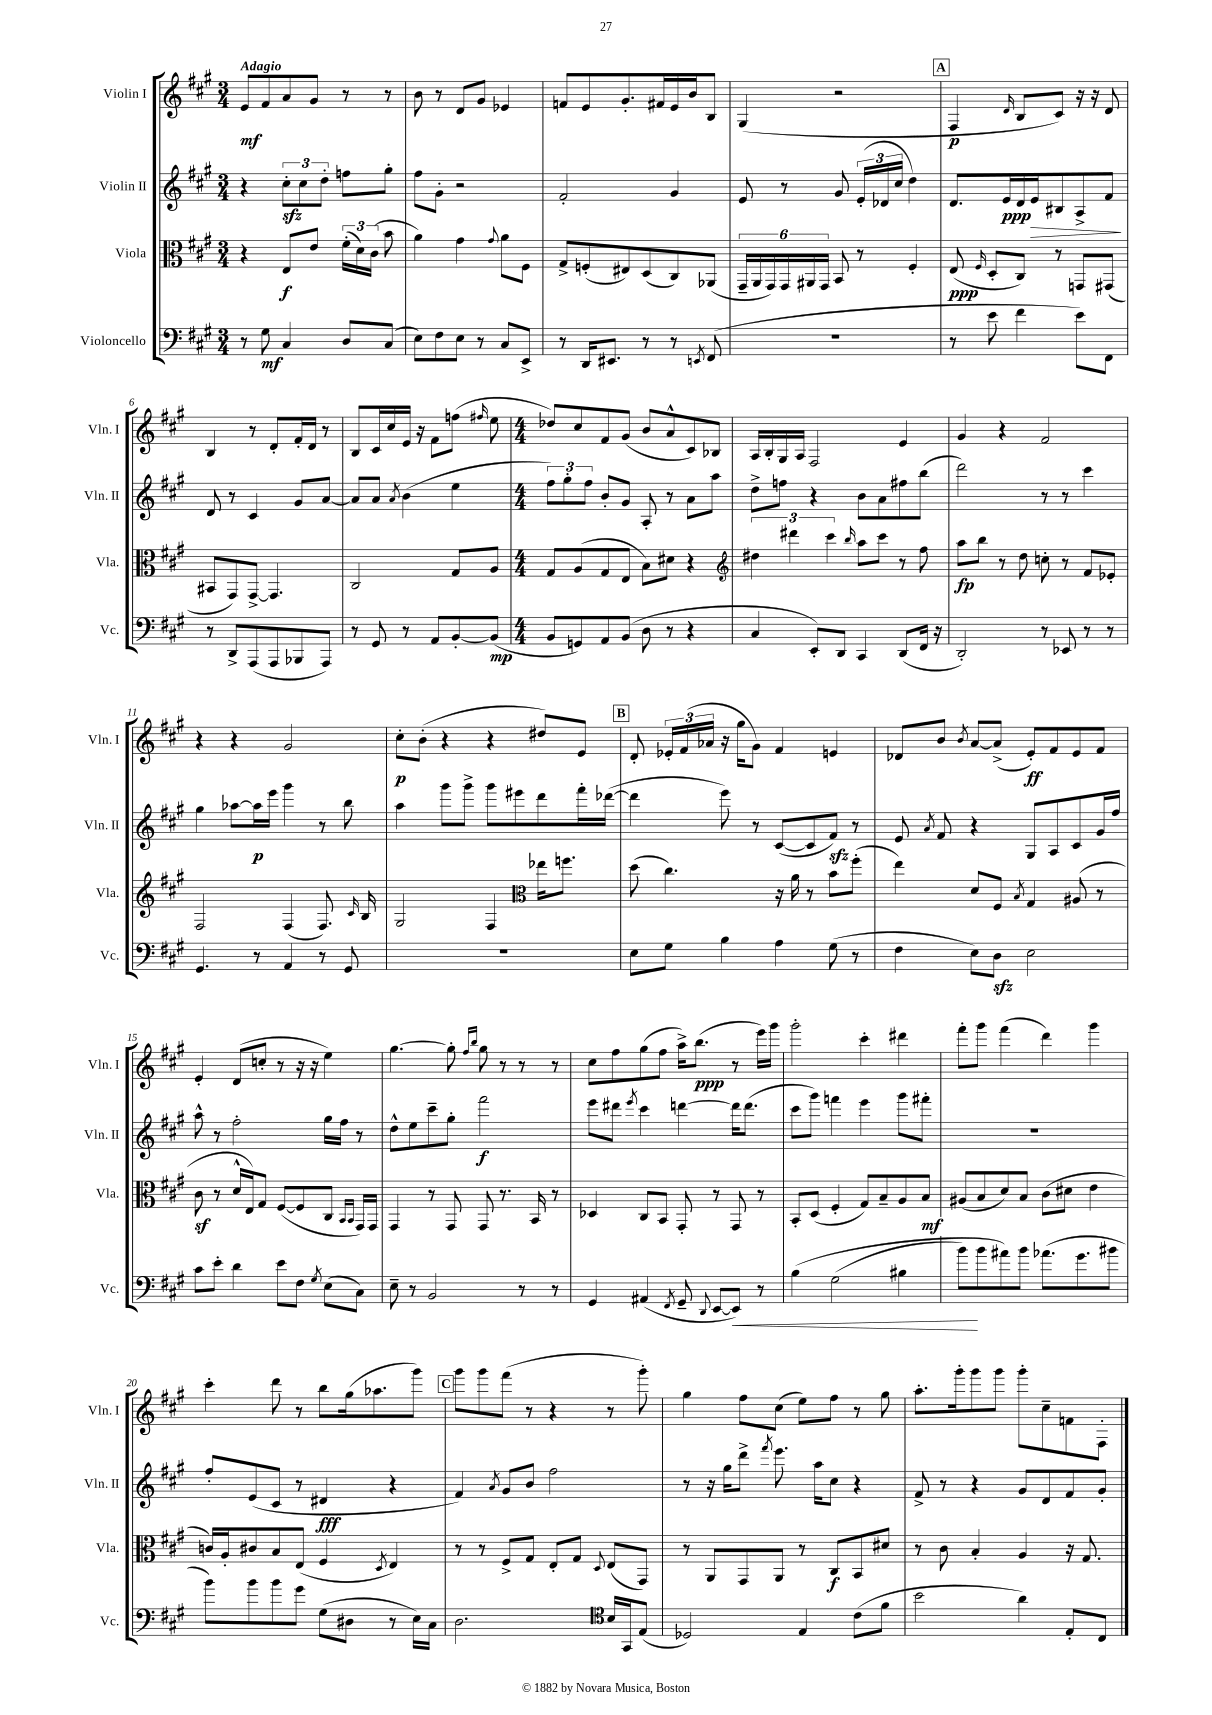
<<
\new StaffGroup <<
\new Staff = "s0" \with { instrumentName = "Violin I" shortInstrumentName = "Vln. I" } {
    \clef treble \key a \major \numericTimeSignature \time 3/4 \tempo "Adagio"
    \autoBeamOff e'8[\mf fis'8 a'8 gis'8] r8 r8 |
    b'8 r8 d'8[ gis'8] ees'4 |
    f'8[ e'8 gis'8.-. fis'16 e'16 b'16 b8] |
    gis4( r2 |
    \mark \markup { \box "A" } fis4\p \grace { d'16 } b8[ cis'8]) r16 r16 d'8 |
    b4 r8 d'8[-. fis'16-. d'16] r8 |
    b8[ cis'16 cis''16 e'16] r16 fis'8[ f''8]( \grace { fis''16 } e''8 |
    \numericTimeSignature \time 4/4 des''8[) cis''8 fis'8 gis'8]( b'8[ a'8-^ cis'8) bes8] |
    a16[ b16-. gis16 a16] fis2 e'4 |
    gis'4 r4 fis'2 |
    r4 r4 gis'2 |
    cis''8[-.\p b'8]-.( r4 r4 dis''8[) e'8] |
    \mark \markup { \box "B" } d'8-. \tuplet 3/2 { ees'16[-. fis'16( aes'16] } r16 gis''16[ gis'8]) fis'4 e'4 |
    des'8[ b'8] \acciaccatura { b'8 } a'8[~ a'8]->( e'8[-.\ff) fis'8 e'8 fis'8] |
    e'4-. d'8[( c''8]-. r8 r16 r16 e''4) |
    gis''4.~ gis''8-. \grace { fis''16[ b''16] } gis''8 r8 r8 r8 |
    cis''8[ fis''8 gis''8( fis''8] a''16[->) b''8.]\ppp( r8 e'''16[) gis'''16] |
    gis'''2-. cis'''4-. dis'''4 |
    fis'''8[-. gis'''8] fis'''4( d'''4) gis'''4 |
    cis'''4-. d'''8 r8 b''8[ gis''16( aes''8. gis'''8]) |
    \mark \markup { \box "C" } gis'''8[ gis'''8 fis'''8]( r8 r4 r8 gis'''8-.) |
    gis''4 fis''8[ cis''8]( e''8[) fis''8] r8 gis''8 |
    a''8.[-. gis'''16-. gis'''8 gis'''8] gis'''8[-. cis''8-- f'8 fis8]-. \bar "|." |
}
\new Staff = "s1" \with { instrumentName = "Violin II" shortInstrumentName = "Vln. II" } {
    \clef treble \key a \major \numericTimeSignature \time 3/4
    \autoBeamOff r4 \tuplet 3/2 { cis''8[-.\sfz cis''8 d''8]-. } f''8[ gis''8]-. |
    fis''8[ gis'8]-. r2 |
    fis'2-. gis'4 |
    e'8 r8 gis'8 \tuplet 3/2 { e'16[-.( des'16 cis''16] } d''4) |
    \mark \markup { \box "A" } d'8.[ e'16\ppp d'16 e'16\> bis8 a8-> fis'8]\! |
    d'8 r8 cis'4 gis'8[ a'8]~ |
    a'8[ a'8] \acciaccatura { a'8 } b'4( e''4 |
    \numericTimeSignature \time 4/4 \tuplet 3/2 { fis''8[) gis''8-. fis''8] } b'8[-. gis'8] a8-. r8 a'8[ a''8] |
    d''8[-> f''8] r4 b'8[ a'8 fis''8 b''8]( |
    d'''2) r8 r8 cis'''4 |
    gis''4 aes''8[~ aes''16\p e'''16] gis'''4 r8 b''8 |
    a''4 gis'''8[ gis'''8]-> gis'''8[ eis'''8 d'''8 fis'''16-. des'''16]~( |
    \mark \markup { \box "B" } des'''4 e'''8) r8 cis'8[~( cis'8 fis'8]\sfz) r8 |
    e'8 \acciaccatura { a'8 } fis'8 r4 gis8[ a8 cis'8 gis'16 fis''16] |
    a''8-^ r8 fis''2-. gis''16[ fis''16] r8 |
    d''8[-^ e''8 cis'''8-- gis''8]-. fis'''2\f |
    e'''8[ dis'''8] \acciaccatura { e'''8 } cis'''4 d'''4~ d'''16[ d'''8.]( |
    cis'''8[ gis'''8]) f'''4 e'''4 gis'''8[ fis'''8]-. |
    R1 |
    fis''8[-. e'8( cis'8] r8 dis'4\fff r4 |
    \mark \markup { \box "C" } fis'4) \acciaccatura { a'8 } gis'8[ b'8] fis''2 |
    r8 r16 gis''16[ d'''8]-> \acciaccatura { fis'''8 } e'''8. a''16[ cis''8] r4 |
    fis'8-> r8 r4 gis'8[ d'8 fis'8 gis'8]-. \bar "|." |
}
\new Staff = "s2" \with { instrumentName = "Viola" shortInstrumentName = "Vla." } {
    \clef alto \key a \major \numericTimeSignature \time 3/4
    \autoBeamOff r4 e8[\f e'8] \tuplet 3/2 { fis'16[-.( d'16) cis'16]( } b'8 |
    a'4) gis'4 \appoggiatura { gis'8 } a'8[ fis8] |
    gis8[-> f8-.( eis8) d8( cis8) aes,8]( |
    \tuplet 6/4 { gis,16[-- a,16 gis,16) gis,16 ais,16 gis,16] } b,8 r8 fis4-. |
    \mark \markup { \box "A" } e8\ppp( \grace { fis16 } d8[-. cis8]) r8 g,8[ gis,8]( |
    bis,8[ gis,8) gis,8]~-> gis,4. |
    cis2 gis8[ a8] |
    \numericTimeSignature \time 4/4 gis8[ a8( gis8 e8] b8[) dis'8] r4 |
    \clef treble \tuplet 3/2 { dis''4 dis'''4 cis'''4 } \grace { b''16 } a''8[ cis'''8] r8 fis''8 |
    a''8[\fp b''8] r8 d''8 c''8-. r8 fis'8[ ees'8]-. |
    fis2 fis4( fis8.) \grace { cis'16 } b16 |
    gis2 fis4 \clef alto ees''16[ f''8.] |
    \mark \markup { \box "B" } d''8( cis''4.) r16 a'16 r8 b'8[ fis''8]-.( |
    e''4) d'8[ fis8] \acciaccatura { b8 } gis4 ais8( r8 |
    cis'8\sf r8 d'16[-^ e16) gis8] fis8[~( fis8 cis8] \grace { b,16[ b,16] } gis,16[) gis,16] |
    gis,4 r8 gis,8 gis,8 r8. b,16 r8 |
    des4 cis8[ b,8] gis,8-. r8 gis,8 r8 |
    b,8[-. d8]( fis4-. gis8[) b8-- a8 b8]\mf |
    ais8[( b8 d'8) b8] cis'8[( dis'8] e'4 |
    c'16[) a16-. cis'8 b8 e8]( fis4 \acciaccatura { d8 } e4) |
    \mark \markup { \box "C" } r8 r8 fis8[-> gis8] e8[-. gis8] \appoggiatura { d8 } e8[( gis,8]) |
    r8 a,8[ gis,8 a,8] r8 cis8[\f b,8 dis'8] |
    r8 cis'8 b4-. a4 r16 gis8. \bar "|." |
}
\new Staff = "s3" \with { instrumentName = "Violoncello" shortInstrumentName = "Vc." } {
    \clef bass \key a \major \numericTimeSignature \time 3/4
    \autoBeamOff r8 gis8\mf cis4 d8[ cis8]( |
    e8[) fis8 e8] r8 cis8[ e,8]-> |
    r8 d,16[ eis,8.] r8 r8 \acciaccatura { e,8 } fis,8( |
    R2. |
    \mark \markup { \box "A" } r8 e'8 fis'4 e'8[) fis,8] |
    r8 d,8[-> a,,8( a,,8 bes,,8 a,,8]) |
    r8 gis,8 r8 a,8[ b,8~-. b,8]\mp( |
    \numericTimeSignature \time 4/4 b,8[ g,8) a,8 b,8]( d8 r8 r4 |
    cis4 e,8[-.) d,8] cis,4 d,8[( fis,16] r16 |
    d,2-.) r8 ees,8 r8 r8 |
    gis,4. r8 a,4 r8 gis,8 |
    R1 |
    \mark \markup { \box "B" } e8[ gis8] b4 a4 gis8( r8 |
    fis4 e8[) d8]\sfz e2 |
    cis'8[ e'8]-. d'4 e'8[ fis8] \acciaccatura { gis8 } e8[( cis8]) |
    e8-- r8 b,2 r8 r8 |
    gis,4 ais,4( \acciaccatura { fis,8 } gis,8-- \appoggiatura { d,8 } e,8[~ e,8]\<) r8 |
    b4\( gis2( bis4 |
    b'8[\!) b'8 ais'8\) b'8] aes'8.[( gis'8. bis'8] |
    b'8[) b'8 b'8 gis'8] gis8[( dis8] r8 e16[) cis16] |
    \mark \markup { \box "C" } d2. \clef tenor b16[ gis,16 e8]( |
    des2) e4 cis'8[( fis'8] |
    b'2 a'4) e8[-. cis8] \bar "|." |
}
>>
>>
